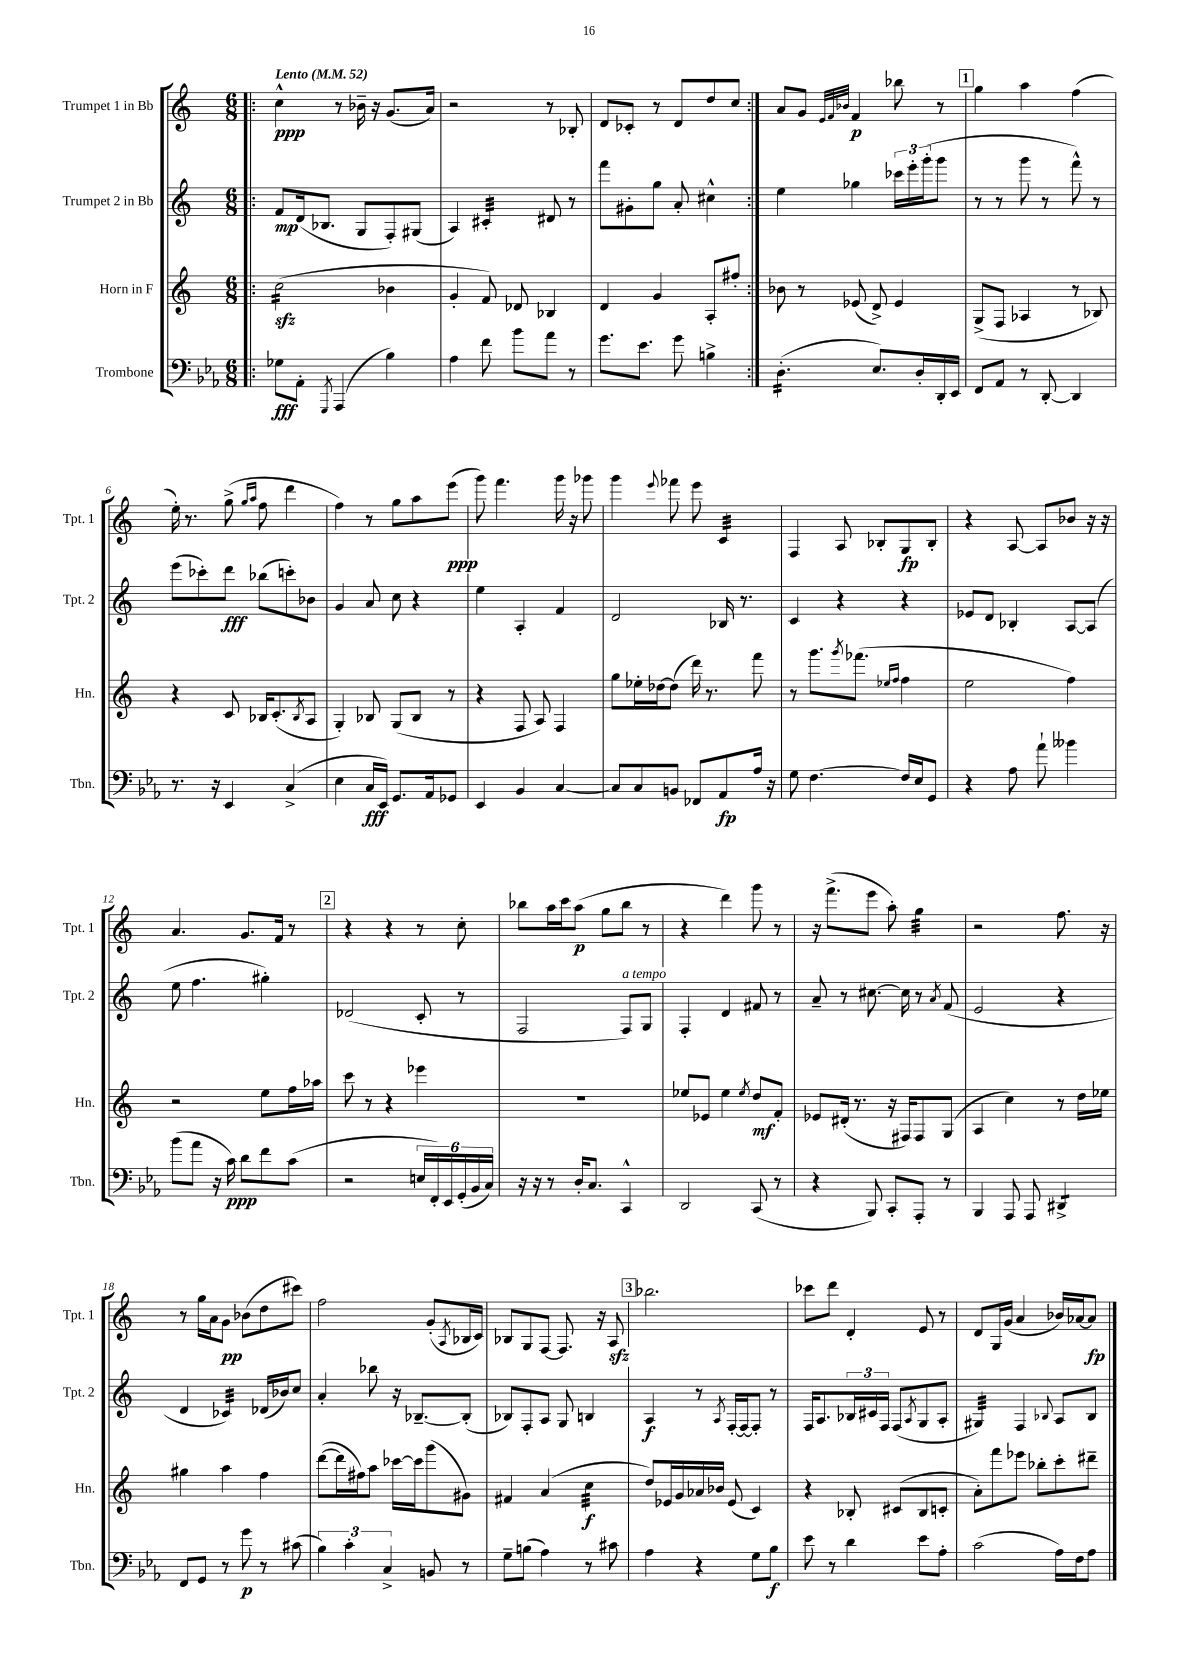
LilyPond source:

<<
\new StaffGroup <<
\new Staff = "s0" \with { instrumentName = "Trumpet 1 in Bb" shortInstrumentName = "Tpt. 1" } {
    \clef treble \key c \major \numericTimeSignature \time 6/8 \tempo "Lento" 4 = 52
    \repeat volta 2 { \bar ".|:" c''4-^\ppp r8 bes'16-- r16 g'8.( a'16) |
    r2 r8 bes8-. |
    d'8 ces'8-. r8 d'8 d''8 c''8 | }
    a'8 g'8 \grace { e'32 f'32 bes'32 } f'4\p bes''8 r8 |
    \mark \markup { \box "1" } g''4 a''4 f''4( |
    e''16-.) r8. g''8->( \grace { g''16 a''16 } f''8 d'''4 |
    f''4) r8 g''8 a''8 e'''8\ppp( |
    g'''8) f'''4. g'''16 r16 ges'''8 |
    g'''4 \appoggiatura { e'''8 } fes'''8 e'''8 c'4:32 |
    f4 a8 bes8-. g8\fp bes8-. |
    r4 a8~ a8 bes'8 r16 r16 |
    a'4. g'8. f'16 r8 |
    \mark \markup { \box "2" } r4 r4 r8 c''8-. |
    bes''8 a''16 c'''16 a''8\p( g''8 bes''8 r8 |
    r4 d'''4) g'''8 r8 |
    r16 f'''8.->( e'''8 a''8-.) g''4:32 |
    r2 f''8. r16 |
    r8 g''16 a'16 g'8\pp bes'8( d''8 cis'''8) |
    f''2 g'8-.( \acciaccatura { a8 } bes16 c'16) |
    bes8 g8 f8~ f8. r16 a8\sfz |
    \mark \markup { \box "3" } bes''2. |
    ces'''8 d'''8 d'4-. e'8 r8 |
    d'8 g16 g'16( a'4 bes'16) aes'16~ aes'8\fp \bar "|." |
}
\new Staff = "s1" \with { instrumentName = "Trumpet 2 in Bb" shortInstrumentName = "Tpt. 2" } {
    \clef treble \key c \major \numericTimeSignature \time 6/8
    \repeat volta 2 { \bar ".|:" f'8\mp d'16( bes8. g8 f8-.) gis8( |
    a4) cis'4:32-. dis'8 r8 |
    f'''8 gis'8-. g''8 a'8-. cis''4-^ | }
    e''4 ges''4 \tuplet 3/2 { ces'''16 e'''16-. g'''16-.( } g'''8 |
    \mark \markup { \box "1" } r8 r8 g'''8 r8 f'''8-^) r8 |
    e'''8( ces'''8-.) d'''8\fff bes''8( c'''8-.) bes'8 |
    g'4 a'8 c''8 r4 |
    e''4 a4-. f'4 |
    d'2 bes16 r8. |
    c'4 r4 r4 |
    ees'8 d'8 bes4-. a8~ a8( |
    e''8 f''4. gis''4-.) |
    \mark \markup { \box "2" } des'2( c'8-. r8 |
    f2 f8^\markup { \italic "a tempo" }) g8 |
    f4-. d'4 fis'8 r8 |
    a'8-- r8 cis''8.~ cis''16 r8 \acciaccatura { a'8 } f'8( |
    e'2 r4 |
    d'4 ces'4:32) des'16( bes'16) c''8 |
    a'4-. bes''8 r16 bes8.~-- bes8-.( |
    bes8) f8-. a8 g8 b4 |
    \mark \markup { \box "3" } a4\f r8 \acciaccatura { a8 } f16~-. f16~ f8-. r8 |
    f16 a8. \tuplet 3/2 { bes16 cis'16 f16 } f8( \acciaccatura { a8 } g8 a8-. |
    gis4:32) f4 \appoggiatura { bes8 } a8 bes8 \bar "|." |
}
\new Staff = "s2" \with { instrumentName = "Horn in F" shortInstrumentName = "Hn." } {
    \clef treble \key c \major \numericTimeSignature \time 6/8
    \repeat volta 2 { \bar ".|:" c''2:16\sfz( bes'4 |
    g'4-. f'8) des'8 bes4 |
    d'4 g'4 a8-. fis''8-. | }
    bes'8 r8 ees'8( d'8->) ees'4 |
    \mark \markup { \box "1" } g8->( f8 aes4 r8 bes8) |
    r4 c'8 bes16 c'8.-.( \acciaccatura { bes8 } a8 |
    g4-.) bes8 g8( bes8 r8 |
    r4 f8 a8) f4 |
    g''8 ees''16-. des''16~ des''8( d'''16) r8. f'''8 |
    r8 g'''8. \acciaccatura { g'''8 } fes'''8.( \grace { ees''16 f''16 } f''4 |
    e''2 f''4) |
    r2 e''8 f''16 aes''16 |
    \mark \markup { \box "2" } c'''8 r8 r4 ees'''4 |
    R2. |
    ees''8 ees'8 ees''4 \acciaccatura { ees''8 } d''8\mf f'8-. |
    ees'8 dis'16-.( r8. r16 fis16) fis8 g8( |
    a4 c''4) r8 d''16 ees''16 |
    gis''4 a''4 f''4 |
    d'''8~( d'''16 fis''16) a''8 ces'''16~ ces'''16 g'''8( gis'8) |
    fis'4 a'4( c''4:32\f |
    \mark \markup { \box "3" } d''8) ees'16 g'16 aes'16 bes'16 ees'8( c'4) |
    r4 bes8-. cis'8( bes8 c'8-. |
    a'8-.) f'''8 ees'''8 bes''8-. c'''8-. dis'''8-- \bar "|." |
}
\new Staff = "s3" \with { instrumentName = "Trombone" shortInstrumentName = "Tbn." } {
    \clef bass \key ees \major \numericTimeSignature \time 6/8
    \repeat volta 2 { \bar ".|:" ges8\fff aes,8-. \acciaccatura { g,,8 } aes,,4( bes4) |
    aes4 f'8 bes'8 aes'8 r8 |
    g'8. ees'8. g'8 b4-> | }
    d4.:16-.( ees8.) d16-. d,16-. ees,16 |
    \mark \markup { \box "1" } f,8 aes,8 r8 d,8~-. d,4 |
    r8. r16 ees,4 c4->( |
    ees4 c16\fff ees,16) g,8. aes,16 ges,8 |
    ees,4 bes,4 c4~ |
    c8 c8 b,8 fes,8 aes,8\fp aes16 r16 |
    g8 f4.~ f16 ees16 g,8 |
    r4 aes8 aes'8-! beses'4 |
    bes'8( aes'8 r16 c'16\ppp) d'8 f'8 c'8( |
    \mark \markup { \box "2" } r2 \tuplet 6/4 { e16 f,16-.) ees,16 g,16-.( bes,16 c16) } |
    r16 r16 r8 d16-. c8. c,4-^ |
    d,2 c,8( r8 |
    r4 bes,,8) c,8-. aes,,8-. r8 |
    bes,,4 aes,,8 aes,,8 dis,4:8-> |
    f,8 g,8 r8 g'8\p r8 cis'8( |
    \tuplet 3/2 { bes4) c'4-. c4-> } b,8 r8 |
    g8-- b8( aes4) r8 cis'8 |
    \mark \markup { \box "3" } aes4 r4 g8 bes8\f |
    ees'8 r8 d'4 ees'8 aes8-. |
    c'2( aes16) f16 aes8 \bar "|." |
}
>>
>>
